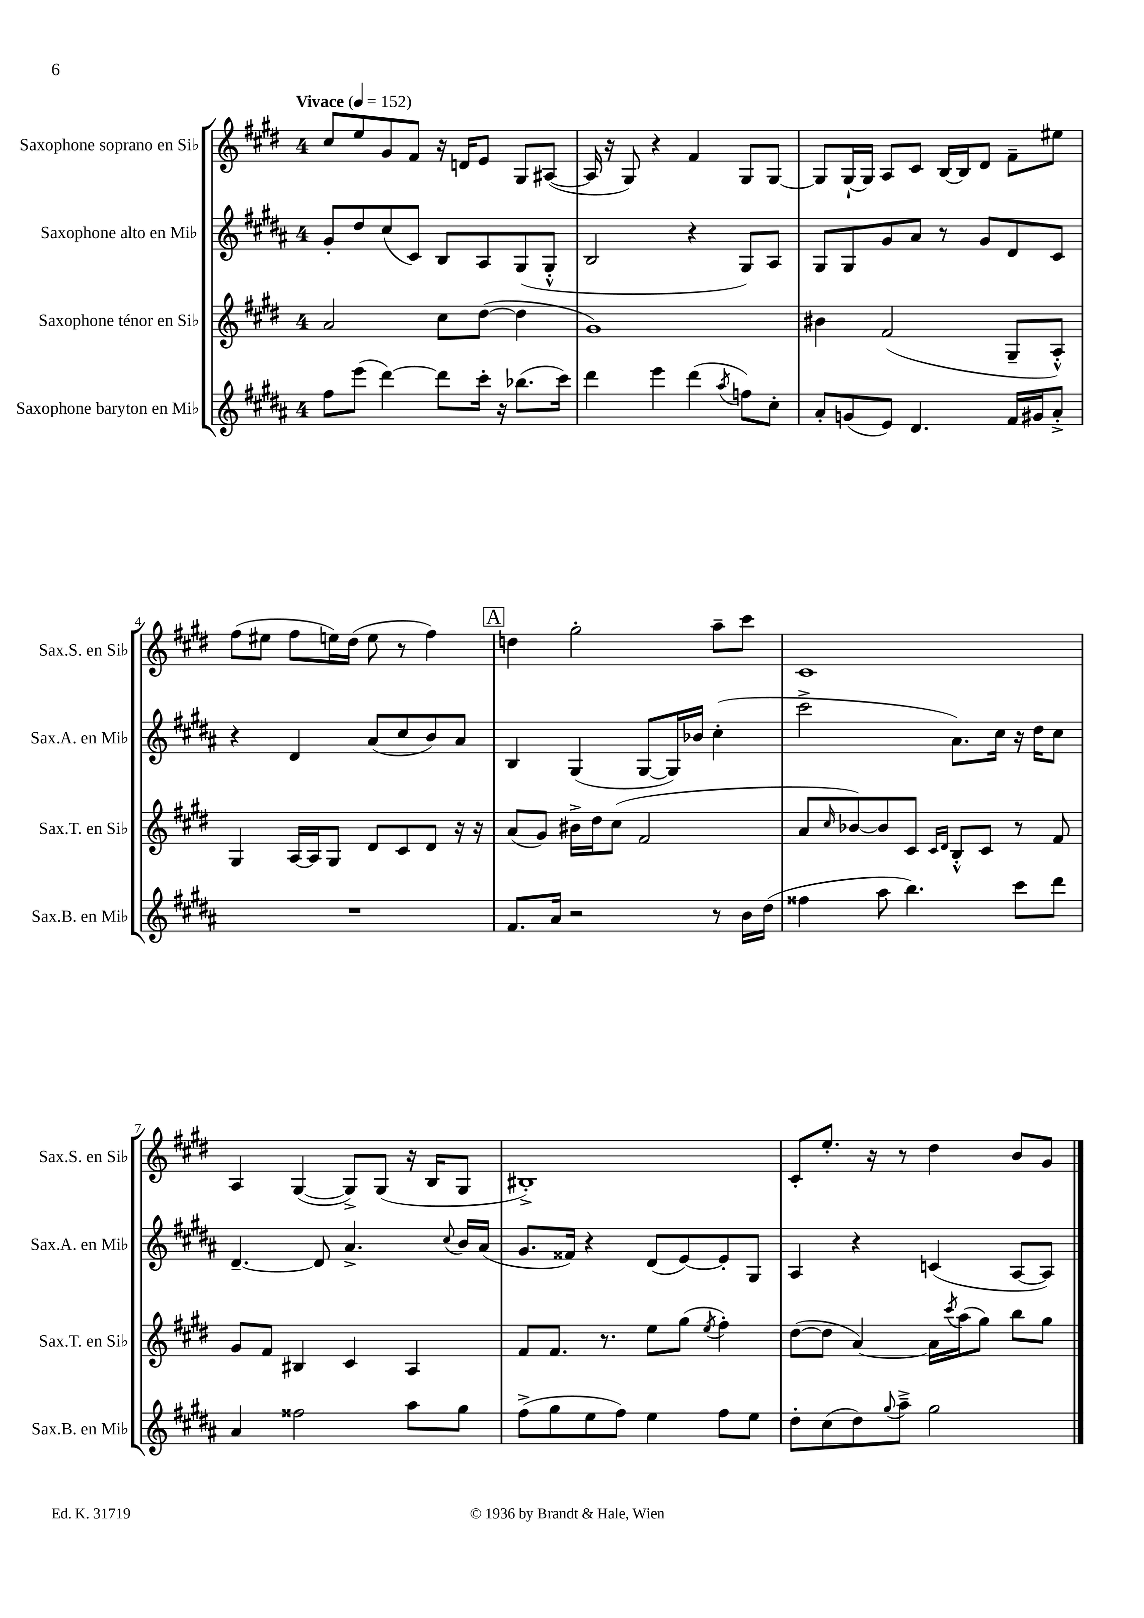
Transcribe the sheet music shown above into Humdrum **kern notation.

**kern	**kern	**kern	**kern
*staff4	*staff3	*staff2	*staff1
*clefG2	*clefG2	*clefG2	*clefG2
*k[f#c#g#d#a#]	*k[f#c#g#d#]	*k[f#c#g#d#a#]	*k[f#c#g#d#]
*M4/4	*M4/4	*M4/4	*M4/4
*MM152	*MM152	*MM152	*MM152
8ff#\L	2a/	8g#'/L	8cc#/L
(8eee\J	.	8dd#/	8ee/
[4ddd#\)	.	(8cc#/	8g#/
.	.	8c#/J)	8f#/J
8ddd#\]L	8cc#\L	8B/L	16r
.	.	.	16d/LK
16ccc#'\Jk	([8dd#\J	8A#/	8e/J
16r	.	.	.
(8.bb-\L	4dd#\]	(8G#/	8G#/L
.	.	8G#'^^/J	([8A#/J
16ccc#\Jk)	.	.	.
=	=	=	=
4ddd#\	1g#)	2B/	16A#/]
.	.	.	16r
.	.	.	8G#/)
4eee\	.	.	4r
(4ddd#\	.	4r	4f#/
8qaa#/	.	.	.
8ff\L)	.	8G#/L)	8G#/L
8cc#'\J	.	8A#/J	[8G#/J
=	=	=	=
8a#'/L	4b#\	8G#/L	8G#/]L
(8g/	.	8G#/	[16G#`/L
.	.	.	16G#/]JJ
8e/J)	(2f#/	8g#/	8A/L
4.d#/	.	8a#/J	8c#/J
.	.	8r	[16B/LL
.	.	.	16B/]J
.	.	8g#/L	8d#/J
16f#/LL	8G#~/L	8d#/	8f#~\L
16g#/J	.	.	.
8a#'^/J	8A'^^/J)	8c#/J	8ee#\J
=	=	=	=
1r	4G#/	4r	(8ff#\L
.	.	.	8ee#\J
.	[16A/LL	4d#/	8ff#\L
.	16A/]J	.	.
.	8G#/J	.	16ee\L)
.	.	.	(16dd#\JJ
.	8d#/L	(8a#/L	8ee\
.	8c#/	8cc#/	8r
.	8d#/J	8b/)	4ff#\)
.	16r	8a#/J	.
.	16r	.	.
=	=	=	=
8.f#/L	(8a/L	4B/	4dd\
.	8g#/J)	.	.
16a#/Jk	.	.	.
2r	16b#^\LL	(4G#/	2gg#'\
.	16dd#\J	.	.
.	(8cc#\J	.	.
.	2f#/	[8G#/L	.
.	.	16G#/]L)	.
.	.	16b-/JJ	.
8r	.	(4cc#'\	8aa~\L
16b\LL	.	.	8ccc#\J
(16dd#\JJ	.	.	.
=	=	=	=
4ff##\	8a/L	2ccc#^\	1c#
.	16qqcc#/	.	.
.	[8b-/)	.	.
8aa#\	8b-/]	.	.
4.bb\)	8c#/J	.	.
.	16qqc#/LL	.	.
.	16qqd#/JJ	.	.
.	8B'^^/L	8.a#\L)	.
.	8c#/J	.	.
.	.	16cc#\Jk	.
8ccc#\L	8r	16r	.
.	.	16dd#\LK	.
8ddd#\J	8f#/	8cc#\J	.
=	=	=	=
4a#/	8g#/L	[4.d#~/	4A/
.	8f#/J	.	.
2ff##\	4B#/	.	([4G#/
.	.	8d#/]	.
.	4c#/	4.a#^/	8G#^/]L)
.	.	.	(8G#/J
8aa#\L	4A/	.	16r
.	.	.	16B/LK
.	.	8qqcc#/	.
8gg#\J	.	16b/LL	8G#/J
.	.	(16a#/JJ	.
=	=	=	=
(8ff#^\L	8f#/L	8.g#/L	1B#'^)
8gg#\	8.f#/J	.	.
.	.	16f##/Jk)	.
8ee\	.	4r	.
.	8.r	.	.
8ff#\J)	.	.	.
4ee\	8ee\L	(8d#/L	.
.	(8gg#\J	[8e/)	.
.	8qee/	.	.
8ff#\L	4ff#'\)	8e'/]	.
8ee\J	.	8G#/J	.
=	=	=	=
8dd#'\L	([8dd#\L	4A#/	8c#'/L
(8cc#\	8dd#\]J	.	8.ee'/J
8dd#\)	[4a/)	4r	.
.	.	.	16r
8qqgg#/	.	.	.
8aa#~^\J	.	.	8r
2gg#\	16a\]LL	(4c/	4dd#\
.	8qccc#/	.	.
.	(16aa\J	.	.
.	8gg#\J)	.	.
.	8bb\L	[8A#/L	8b/L
.	8gg#\J	8A#/]J)	8g#/J
==	==	==	==
*-	*-	*-	*-
